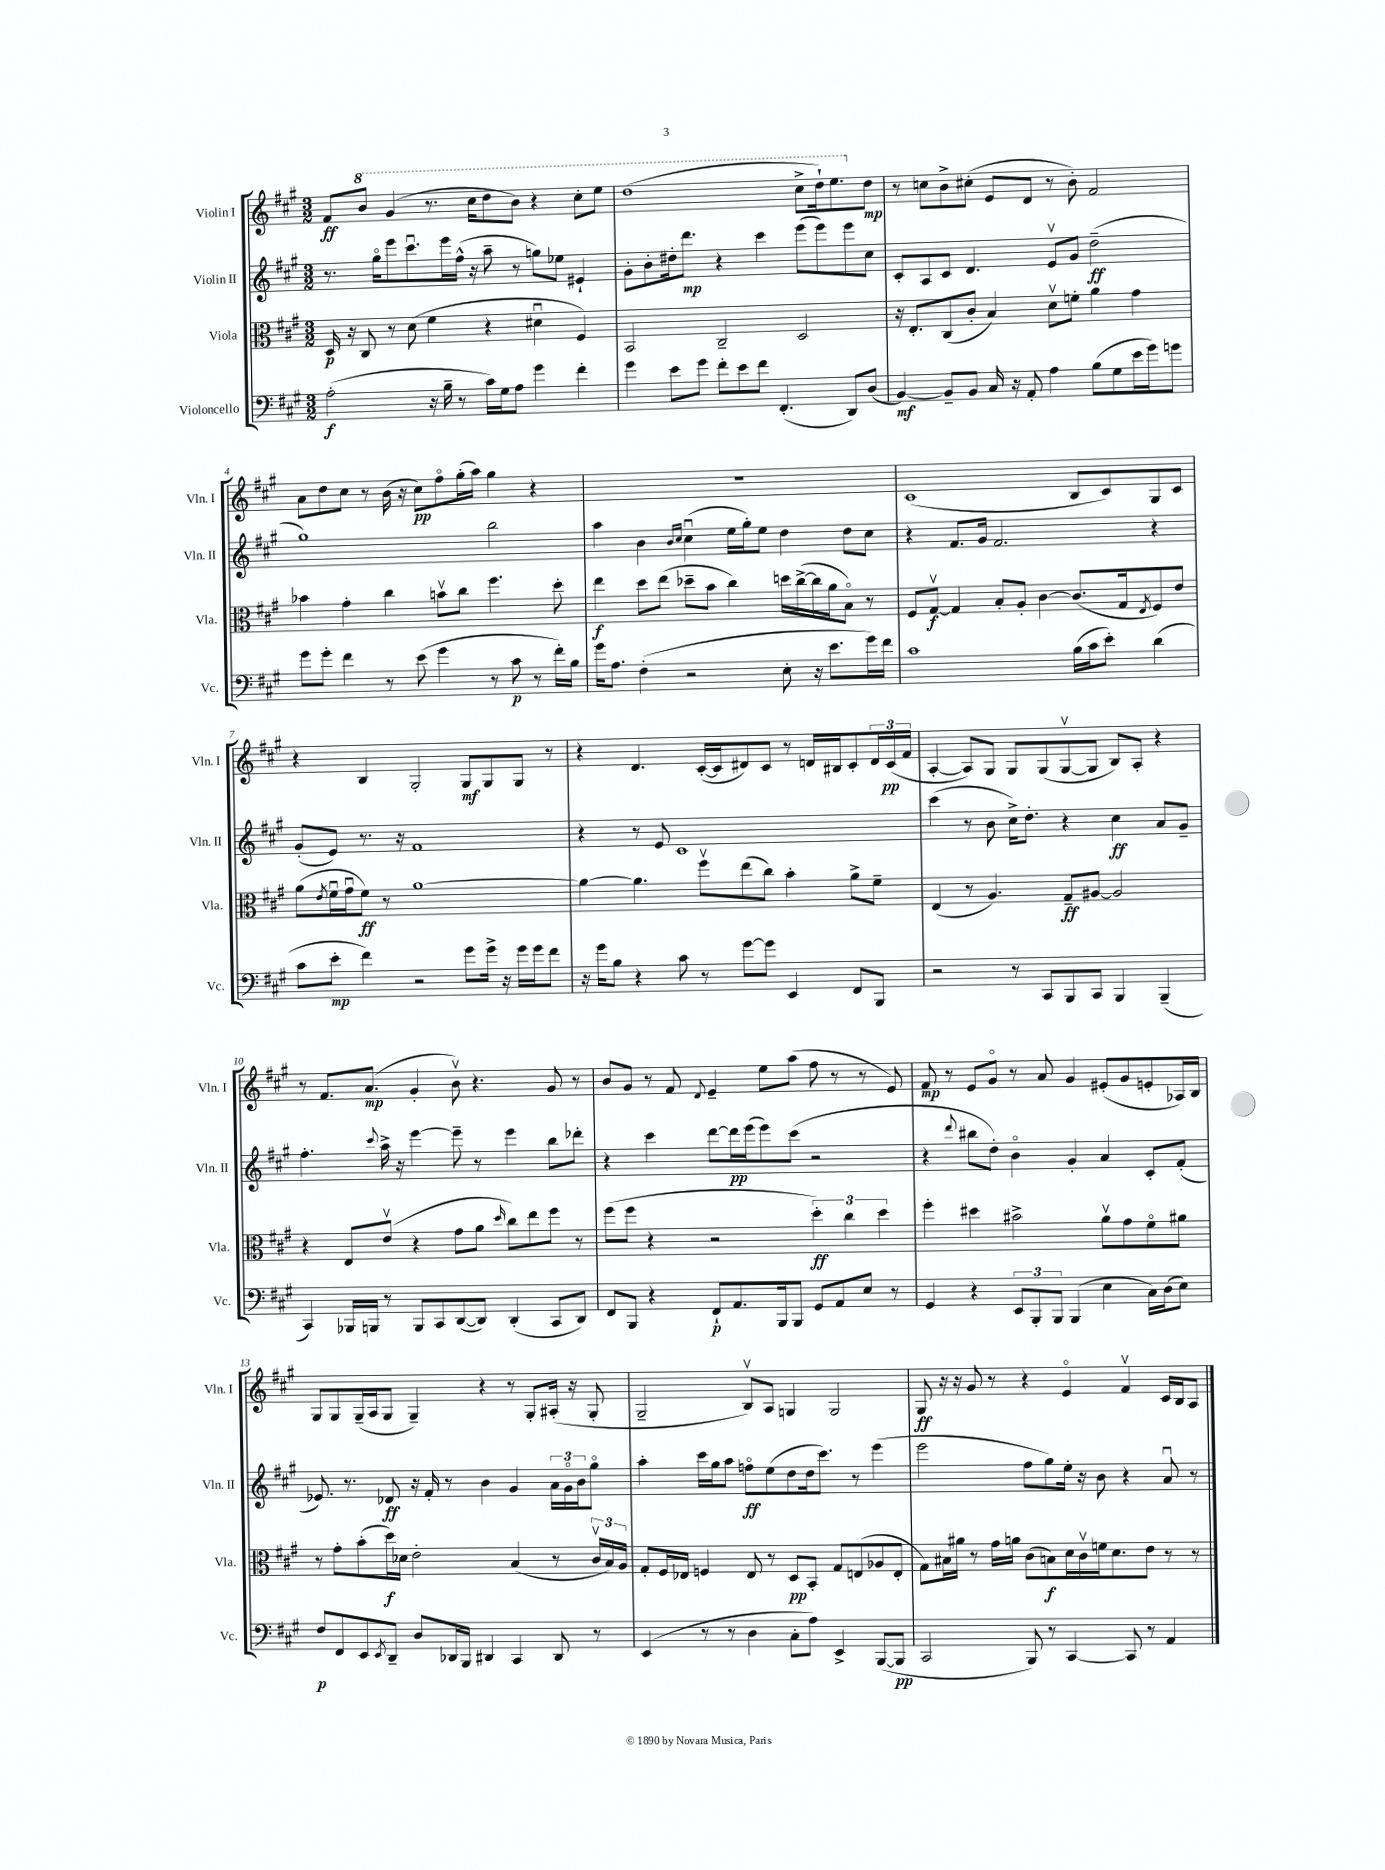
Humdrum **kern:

**kern	**kern	**kern	**kern
*staff4	*staff3	*staff2	*staff1
*clefF4	*clefC3	*clefG2	*clefG2
*k[f#c#g#]	*k[f#c#g#]	*k[f#c#g#]	*k[f#c#g#]
*M3/2	*M3/2	*M3/2	*M3/2
(2A'\	16D/	8.r	8f#/L
.	16r	.	.
.	8C#/	.	8bb/J
.	.	16gg#o\LK	.
.	8r	8eee\	(4gg#/
.	(8d\	8.ccc#u\	.
16r	4f#\	.	8.r
16B~\	.	16eee\L	.
8r	.	(16ff#^^\JJ	.
.	.	16r	16ccc#\LK
16c#\LL)	4r	8aa~\	8ddd\
16G#\J	.	.	.
8A\J	.	8r	8bb\J)
4g#\	4d#u\	8gg\L)	4r
.	.	8ee-\J	.
4f#'\	4F#/)	4e#`/	8ccc#'\L
.	.	.	8eee\J
=	=	=	=
4g#\	2BB/	8g#'\L	(1ddd
.	.	8b'\	.
8e\L	.	16dd#'\k	.
.	.	8.ddd\J	.
8g#\J	.	.	.
8f#'\L	2C#~/	4r	.
8e\	.	.	.
8f#\J	.	4ccc#\	.
(4.FF#'/	.	.	.
.	2D/	(8eee\L	8ccc#^\L
.	.	8eee\)	16ddd`\k)
.	.	.	8.eee\
8DD/L)	.	8eee\	.
(8D/J	.	8cc#\J	8dd\J
=	=	=	=
[4BB/)	16r	8c#'/L	8r
.	8.E'/L	.	.
.	.	8A/	8cc\L
8BB~/]L	(8C#/	8c#/J	8b^\
8BB/J	8c#'/J	4.d/	(8cc#'\J
16C#/	4B/)	.	8e/L
16r	.	.	.
8AA'/	.	.	8d/J
4A\	8dv\L	8ev/L	8r
.	8f'\J	8g#/J	8b'\)
(8B\L	4a\	(2dd~\	2f#/
8G#\	.	.	.
16e\L	4g#\	.	.
16g#\J)	.	.	.
8g\J	.	.	.
=	=	=	=
8g#\L	4b-\	1gg#)	8a\L
8g#'\J	.	.	8dd\
4f#\	4g#'\	.	8cc#\J
.	.	.	8r
8r	4cc#\	.	(16b\
.	.	.	16r
(8e\	.	.	8cc#\L)
4g#\	8bv\L	.	8ff#o\
.	8cc#\J	.	(16gg#'\L
.	.	.	16aa\JJ)
8r	4.ff#\	2bb\	4gg#\
8c#\	.	.	.
8r	.	.	4r
16f#'\LL)	8dd'\	.	.
16B\JJ	.	.	.
=	=	=	=
16g#\LK	4ee\	4aa\	1.r
8.A\J	.	.	.
(4F#'\	8dd\L	4b\	.
.	(8ee\J	.	.
.	.	16qqb/LL	.
.	.	16qqcc#/JJ	.
2r	8dd-~\L	(4cc#u\	.
.	8b\J	.	.
.	4cc#\)	16ee\LL	.
.	.	16gg#'\J)	.
.	.	8ee\J	.
8E'\	16dd\LL	4dd\	.
.	([16cc#^\	.	.
16r	16cc#\]	.	.
8.e\L	16a\J	.	.
.	8Bo\J)	8dd\L	.
16g#\L)	8r	8cc#\J	.
16f#\JJ	.	.	.
=	=	=	=
1c#	8F#/L	4r	(1c#
.	[8G#v/J	.	.
.	4G#/]	8.f#/L	.
.	.	16g#/Jk	.
.	8B'/L	2.f#/	.
.	8A'/J	.	.
.	[4c#\	.	.
(16B\LL	(8.c#/]L	.	8B/L
16c#\J	.	.	.
8e'\J)	.	.	8c#/)
.	16G#/k	.	.
.	8qE/	.	.
(4d\	8F#/)	4r	8G#/
.	8e/J	.	8c#/J
=	=	=	=
8c#\L	(8a\L	(8g#'/L	4r
.	8qe/	.	.
8e'\J	16f#u\L	8e/J)	.
.	16g#u\J	.	.
4f#\)	8f#\J)	8.r	4B/
.	8r	.	.
.	.	16r	.
2r	[1a	1f#	2G#'/
8g#\L	.	.	8G#/L
16g#^\Jk	.	.	8G#/
16r	.	.	.
16g#\LL	.	.	8G#/J
16g#\J	.	.	.
8f#\J	.	.	8r
=	=	=	=
16r	4a\_	4r	4r
16g#\LK	.	.	.
8B\J	.	.	.
4r	4.a\]	8r	4.d/
.	.	8e/	.
8c#\	.	1c#	.
8r	8ff#v\L	.	([16c#'/LL
.	.	.	16c#/]J
[8g#\L	(8ee\	.	8d#/)
8g#\]J	8cc#\J)	.	8c#/J
4EE/	4b'\	.	8r
.	.	.	16d/LL
.	.	.	16B#/J
8FF#/L	8a^\L	.	8c#'/
8BBB/J	8f#~\J	.	24d/L
.	.	.	(24c#/
.	.	.	24f#/JJ
=	=	=	=
2r	(4E/	(4ccc#\	[4A'/
.	8r	8r	8A/]L)
.	4.A/)	8b\	8G#/J
8r	.	16cc#^\LK)	8G#/L
.	.	8.dd'\J	.
8CC#/L	.	.	(8G#/
8BBB/	8G#~/L	4r	[8G#v/
8CC#/J	[8A#/J	.	8G#/]J
4BBB/	2A#/]	4cc#\	8B/L)
.	.	.	8A'/J
(4BBB~/	.	8a/L	4r
.	.	8g#~/J	.
=	=	=	=
4CC#/)	4r	4.ff#'\	8r
.	.	.	8.f#/L
16BBB-/LL	8E/L	.	.
16BBB/JJ	.	.	(8.a/J
.	.	8qqccc#/	.
8r	(8ev/J	16aa^\	.
.	.	16r	.
8BBB/L	4r	[4eee\	4g#'/
8CC#/	.	.	.
([8DD/	8g#\L	8eee~\]	8bv\)
8DD/]J)	8a\J	8r	4.r
.	16qqdd/	.	.
(4DD'/	8cc#\L)	4eee\	.
.	8ee\	.	.
8CC#/L	8ff#\J	8bb\L	8g#/
8DD/J)	8r	8ddd-'\J	8r
=	=	=	=
8FF#/L	(8ff#\L	4r	8b/L
8BBB/J	8ff#\J	.	8g#/J
4r	4r	4ccc#\	8r
.	.	.	8f#/
.	.	.	8qqd/
8FF#`/L	2r	[8ddd\L	4e~/
8.AA/	.	16ddd\]L	.
.	.	(16eee\J	.
.	.	8eee\)	8ee\L
16BBB/k	.	.	.
8BBB/J	.	(8ccc#\J	(8aa\J
8GG#/L	6dd'\)	2r	8ff#\
8AA/	.	.	8r
.	6cc#\	.	.
8E/J	.	.	8r
.	6dd\	.	.
8r	.	.	8e/)
=	=	=	=
4GG#/	4ff#'\	4r	8f#/
.	.	.	8r
.	.	8qqddd/	.
4r	4dd#\	8bb#\L	8e/L
.	.	8dd'\J)	8g#o/J
12EE/L	2b#^\	4bo\	8r
12BBB'/	.	.	.
.	.	.	8a/
12BBB/J	.	.	.
(4BBB/	.	4g#'/	4g#/
4E\	8av\L	4a/	(8e#'/L
.	8g#\	.	8g#/
16C#\LL)	8f#o\	8c#'/L	8e'/
(16D\J	.	.	.
8E\J)	8a#\J	(8f#'/J	16A-/L)
.	.	.	16B/JJ
=	=	=	=
8F#/L	8r	8.e-/)	8G#/L
8FF#/	8g#'\L	.	8G#/
.	.	8.r	.
8EE/	(8b'\	.	(16G#~/L
.	.	.	16A/J
8qEE/	.	.	.
8DD~/J	16dd\L)	8d-/	8G#/J
.	16d-\JJ	.	.
8D/L	2e'\	16r	4G#~/)
.	.	16f#'/	.
16DD-/L	.	8r	.
16BBB/JJ	.	.	.
4DD#/	.	4b\	4r
4CC#/	(4B/	4g#/	8r
.	.	.	8G#'/L
8DD#/	8r	24a\LL	(16A#'/Jk
.	.	24g#o\	.
.	.	.	16r
.	.	24b\J	.
8r	24c#v/LL	8gg#o\J	8G#'/
.	24B/)	.	.
.	24A/JJ	.	.
=	=	=	=
(4EE/	8G#'/L	4aa'\	2G#~/
.	16F#/L	.	.
.	16E-/JJ	.	.
8r	4F/	16ccc#\LL	.
.	.	16gg#\J	.
8r	.	8aa\J	.
4D\	8E-/	8ffo\L	8Bv/L)
.	8r	(8ee\	8A/J
8C#'\L	8D/L	8dd\	4G/
8A\J)	8BB'/J	16dd\k	.
.	.	8.ccc#\J)	.
4EE^/	8G#/L	.	2G/
.	(8E/	8r	.
([8BBB/L	8A-/	(4eee\	.
8BBB/]J	8E'/J	.	.
=	=	=	=
2CC#/	8G#\L)	2eee\	8G#/
.	16B#\L	.	16r
.	16a#\JJ	.	16r
.	8r	.	8g#/
.	16g#\LL	.	8r
.	16a\JJ	.	.
8BBB/)	(8c#\L	8ff#\L	4r
8r	8B\)	8gg#\)	.
[4CC#/	16d\L	16ee'\Jk	4eo/
.	16c#v\	16r	.
.	16f\J	8b\	.
.	8.d\	.	.
8CC#/]	.	4r	4f#v/
8r	8e\J	.	.
4AA/	8r	8au/	16c#/LL
.	.	.	16B/J
.	8r	8r	8A/J
==	==	==	==
*-	*-	*-	*-
